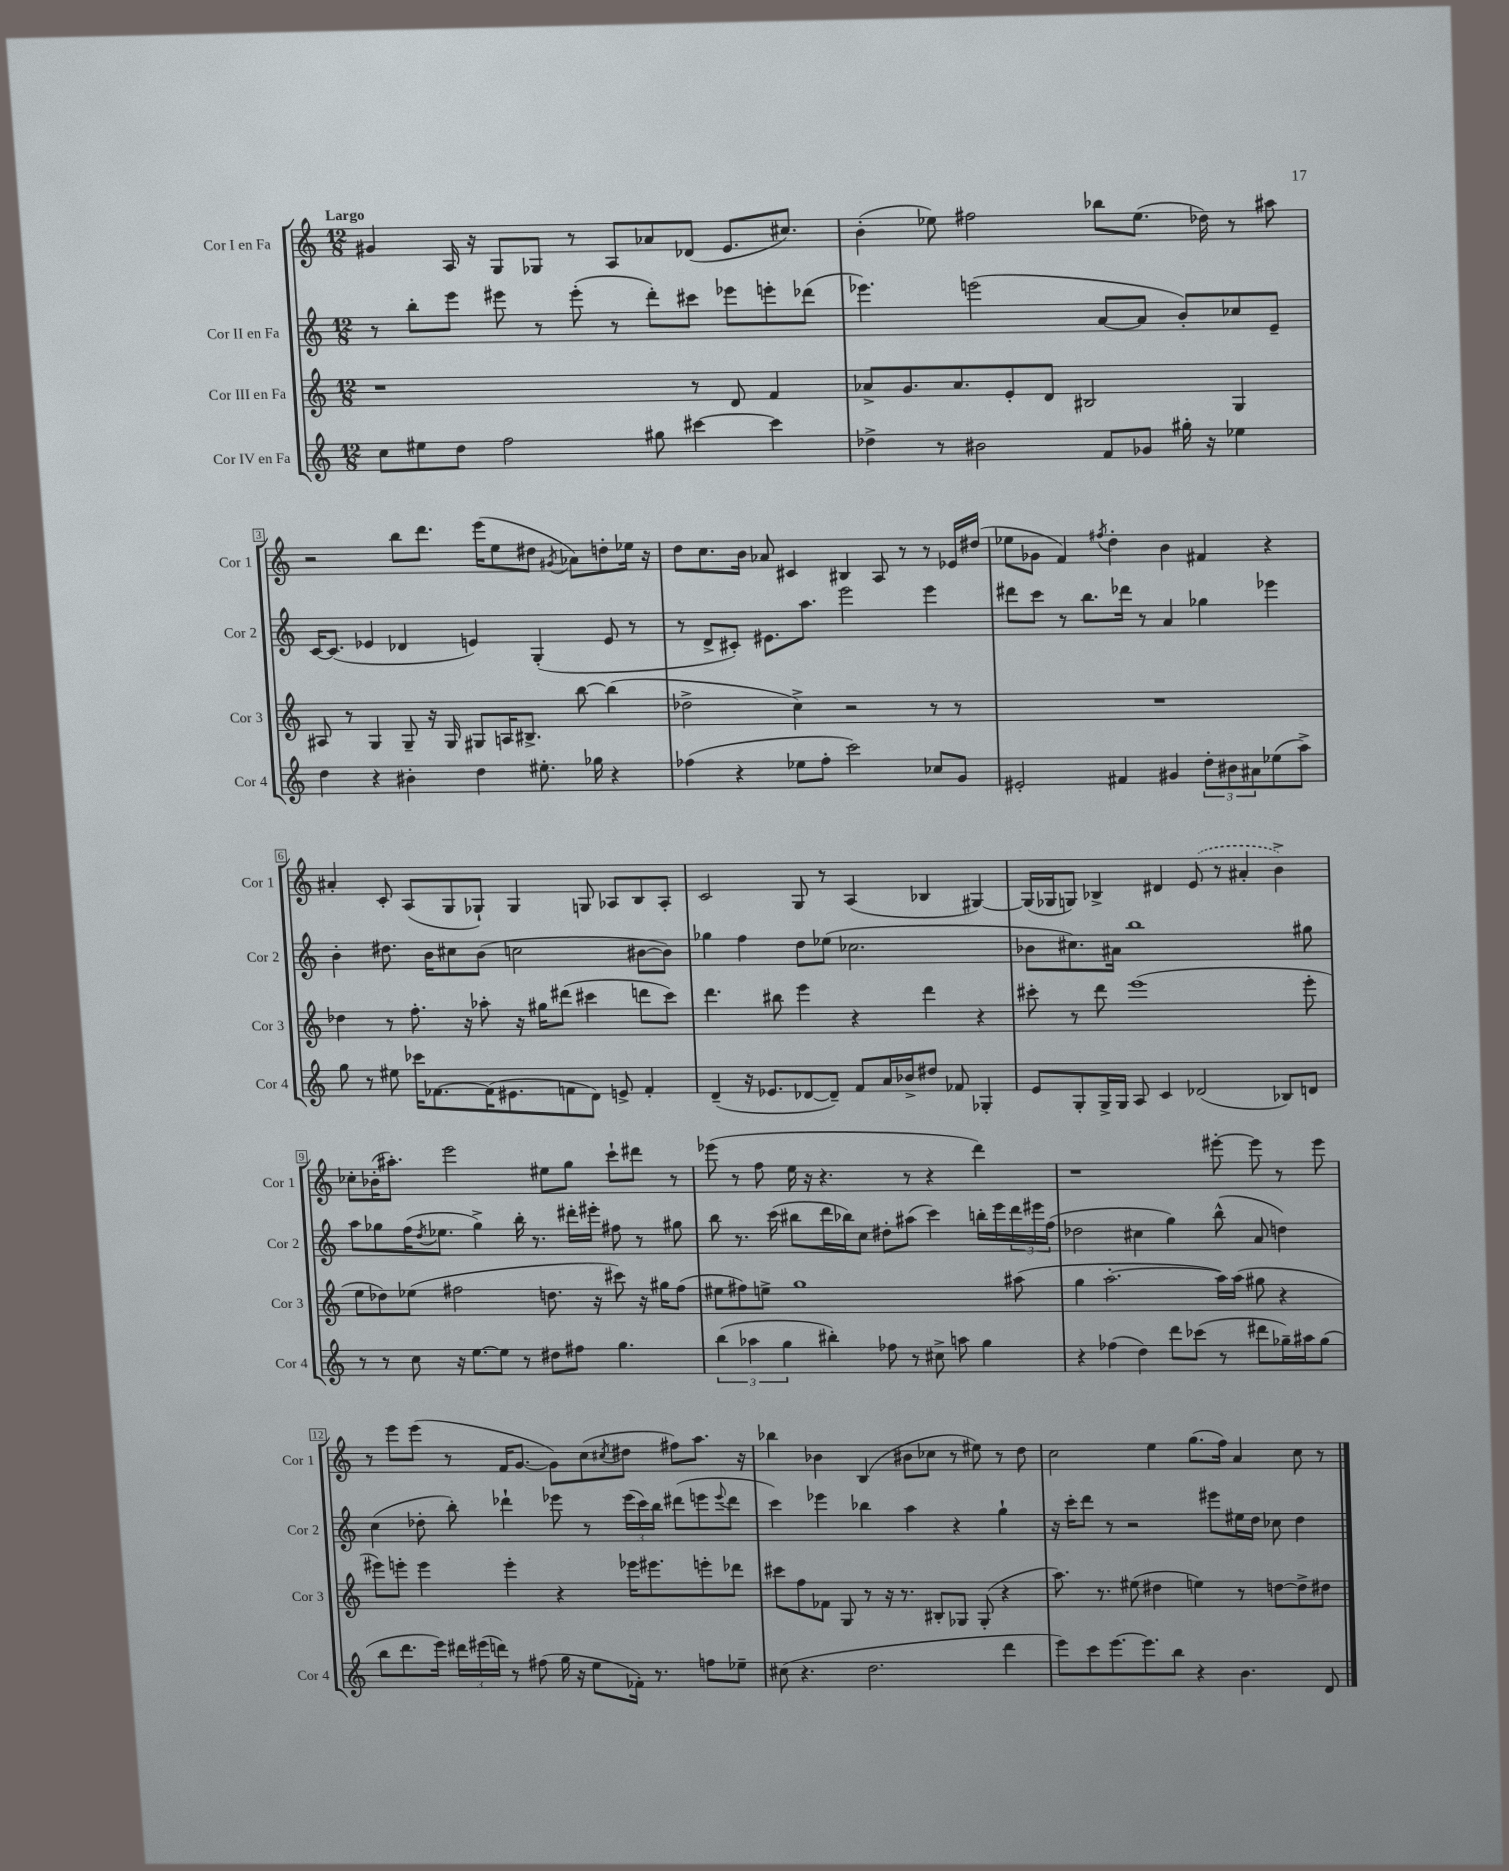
<<
\new StaffGroup <<
\new Staff = "s0" \with { instrumentName = "Cor I en Fa" shortInstrumentName = "Cor 1" } {
    \clef treble \key c \major \numericTimeSignature \time 12/8 \tempo "Largo"
    gis'4 a16 r16 g8 ges8 r8 a8 aes'8 des'8( e'8. cis''8.) |
    b'4-.( ees''8) fis''2 bes''8 ees''8.( des''16) r8 ais''8 |
    r2 b''8 d'''8. e'''16( e''8 dis''8 \acciaccatura { gis'8 } aes'8) d''8-. ees''16 r16 |
    d''8 c''8. b'16 aes'8 cis'4 bis4 a8 r8 r8 ees'16 dis''16( |
    ees''8 ges'8 f'4) \acciaccatura { fis''8 } d''4-. b'4 fis'4 r4 |
    ais'4-. c'8-. a8( g8 ges8-!) ges4 g8 aes8 b8 aes8-. |
    c'2 g8 r8 a4( bes4 gis4~) |
    gis16( ges16 g8) bes4-> dis'4 \once \slurDashed e'8( r8 ais'4-. b'4->) |
    ces''8-. bes'16-.( ais''8.-.) e'''2 eis''8 g''8 c'''8-! dis'''8 r8 |
    ees'''8( r8 f''8 e''16 r16 r4. r8 r4 d'''4) |
    r1 eis'''8~-. eis'''8 r8 eis'''8 |
    r8 e'''8 e'''8( r8 f'16 g'8.~ g'8) c''8( \acciaccatura { cis''8 } dis''8 fis''8) a''8. r16 |
    bes''4 bes'4 b4( bis'8 ces''8 r8 eis''8) r8 d''8 |
    c''2 e''4 g''8.( f''16) a'4 c''8 r8 \bar "|." |
}
\new Staff = "s1" \with { instrumentName = "Cor II en Fa" shortInstrumentName = "Cor 2" } {
    \clef treble \key c \major \numericTimeSignature \time 12/8
    r8 b''8-. e'''8 eis'''8 r8 eis'''8-.( r8 d'''8-.) cis'''8 ees'''8 e'''8-. des'''8( |
    ees'''4.) e'''2( a'8~ a'8 b'8-.) ces''8 e'8-- |
    c'16~ c'8.( ees'4 des'4 e'4) g4-.( e'8 r8 |
    r8 d'8-> cis'8-.) eis'8. a''8. e'''2 e'''4 |
    dis'''8 c'''8 r8 b''8. des'''16 r8 a'4 ges''4 ees'''4 |
    b'4-. dis''8. b'16 cis''8 b'8( c''2 bis'8~ bis'8) |
    ges''4 f''4 d''8 ees''8( ces''2. |
    bes'8 cis''8.) ais'16 b''1 gis''8 |
    a''8 ges''8 f''16( \acciaccatura { d''8 } ees''8. ges''4->) b''16-. r8. dis'''16-. eis'''16-. fis''8 r8 gis''8 |
    b''8 r8. c'''16( bis''8 d'''16 bes''16) c''8 dis''8-. ais''8( c'''4) b''16-. e'''16 \tuplet 3/2 { d'''16 eis'''16 f''16( } |
    des''2 cis''4 g''4) b''8-^( a'8 d''4) |
    c''4( des''8-. b''8-.) des'''4-! ees'''8 r8 \tuplet 3/2 { ees'''16( c'''16) b''16 } dis'''8( e'''8 \appoggiatura { e'''8 } dis'''8 |
    c'''4) ees'''4 bes''4 a''4 r4 g''4-! |
    r16 c'''16-. d'''8 r8 r2 eis'''8 eis''16 d''16 ces''8 d''4 \bar "|." |
}
\new Staff = "s2" \with { instrumentName = "Cor III en Fa" shortInstrumentName = "Cor 3" } {
    \clef treble \key c \major \numericTimeSignature \time 12/8
    r1 r8 d'8 f'4 |
    aes'8-> g'8. aes'8. e'8-. d'8 bis2 g4 |
    ais8 r8 g4 g8-- r16 g16 gis8 a16 bis8.-> b''8~ b''4( |
    des''2-> c''4->) r2 r8 r8 |
    R1. |
    des''4 r8 f''8.-. r16 aes''8-. r16 gis''16 dis'''8( cis'''4 d'''8 cis'''8) |
    d'''4. bis''8 e'''4 r4 d'''4 r4 |
    cis'''8-. r8 d'''8 e'''1( e'''8-. |
    e''8 des''8) ees''8( fis''2 d''8. r16 cis'''8) r16 gis''16 fis''8( |
    eis''8 fis''8) e''8-> g''1 ais''8( |
    g''4 a''2.~-. a''16) a''16( gis''8 r4 |
    eis'''8) e'''8-. e'''4 e'''4-. r4 ees'''16 eis'''8. e'''8-. des'''8 |
    cis'''8 f''8 fes'8 g8 r8 r16 r8. bis8-. ges8 ges8-.( r4 |
    a''8.) r8. eis''8( dis''4 e''4) r8 d''8~ d''8-> dis''8 \bar "|." |
}
\new Staff = "s3" \with { instrumentName = "Cor IV en Fa" shortInstrumentName = "Cor 4" } {
    \clef treble \key c \major \numericTimeSignature \time 12/8
    c''8 eis''8 d''8 f''2 gis''8 cis'''4~ cis'''4 |
    des''4-> r8 bis'2 f'8 ges'8 gis''16-. r16 ees''4 |
    d''4 r4 bis'4-. d''4 eis''8.-. ges''16 r4 |
    fes''4( r4 ees''8 fes''8-. c'''2) ces''8 g'8 |
    eis'2-. fis'4 gis'4 \tuplet 3/2 { d''8-. bis'8 ais'8 } ees''8( a''8->) |
    g''8 r8 eis''8 ces'''16 fes'8.~ fes'16( eis'8. f'8 d'8) e'8-> f'4-. |
    d'4--( r16 ees'8. des'8~ des'8--) f'8 a'16 bes'16-> dis''8 fes'8 ges4-. |
    e'8 g8-. g16-> g16 a8 c'4 des'2( bes8) d'8 |
    r8 r8 c''8 r16 e''8.~ e''8 r8 dis''8 fis''8 g''4. |
    \tuplet 3/2 { b''4( aes''4 g''4 } bis''4-.) fes''8 r8 cis''8-> a''8 g''4 |
    r4 fes''4( d''4) d'''8 ces'''8( r8 dis'''8 ges''16--) ais''16 ges''8( |
    b''8 d'''8. e'''16) \tuplet 3/2 { dis'''16 eis'''16( d'''16) } r8 fis''8( g''16 r16 e''8 fes'16-.) r8. f''8 ees''8-- |
    cis''8( r4. d''2. d'''4 |
    e'''8) c'''8 e'''8.~ e'''8. b''8 r4 b'4. d'8 \bar "|." |
}
>>
>>
\layout { \context { \Score \override BarNumber.stencil = #(make-stencil-boxer 0.1 0.3 ly:text-interface::print) } }
